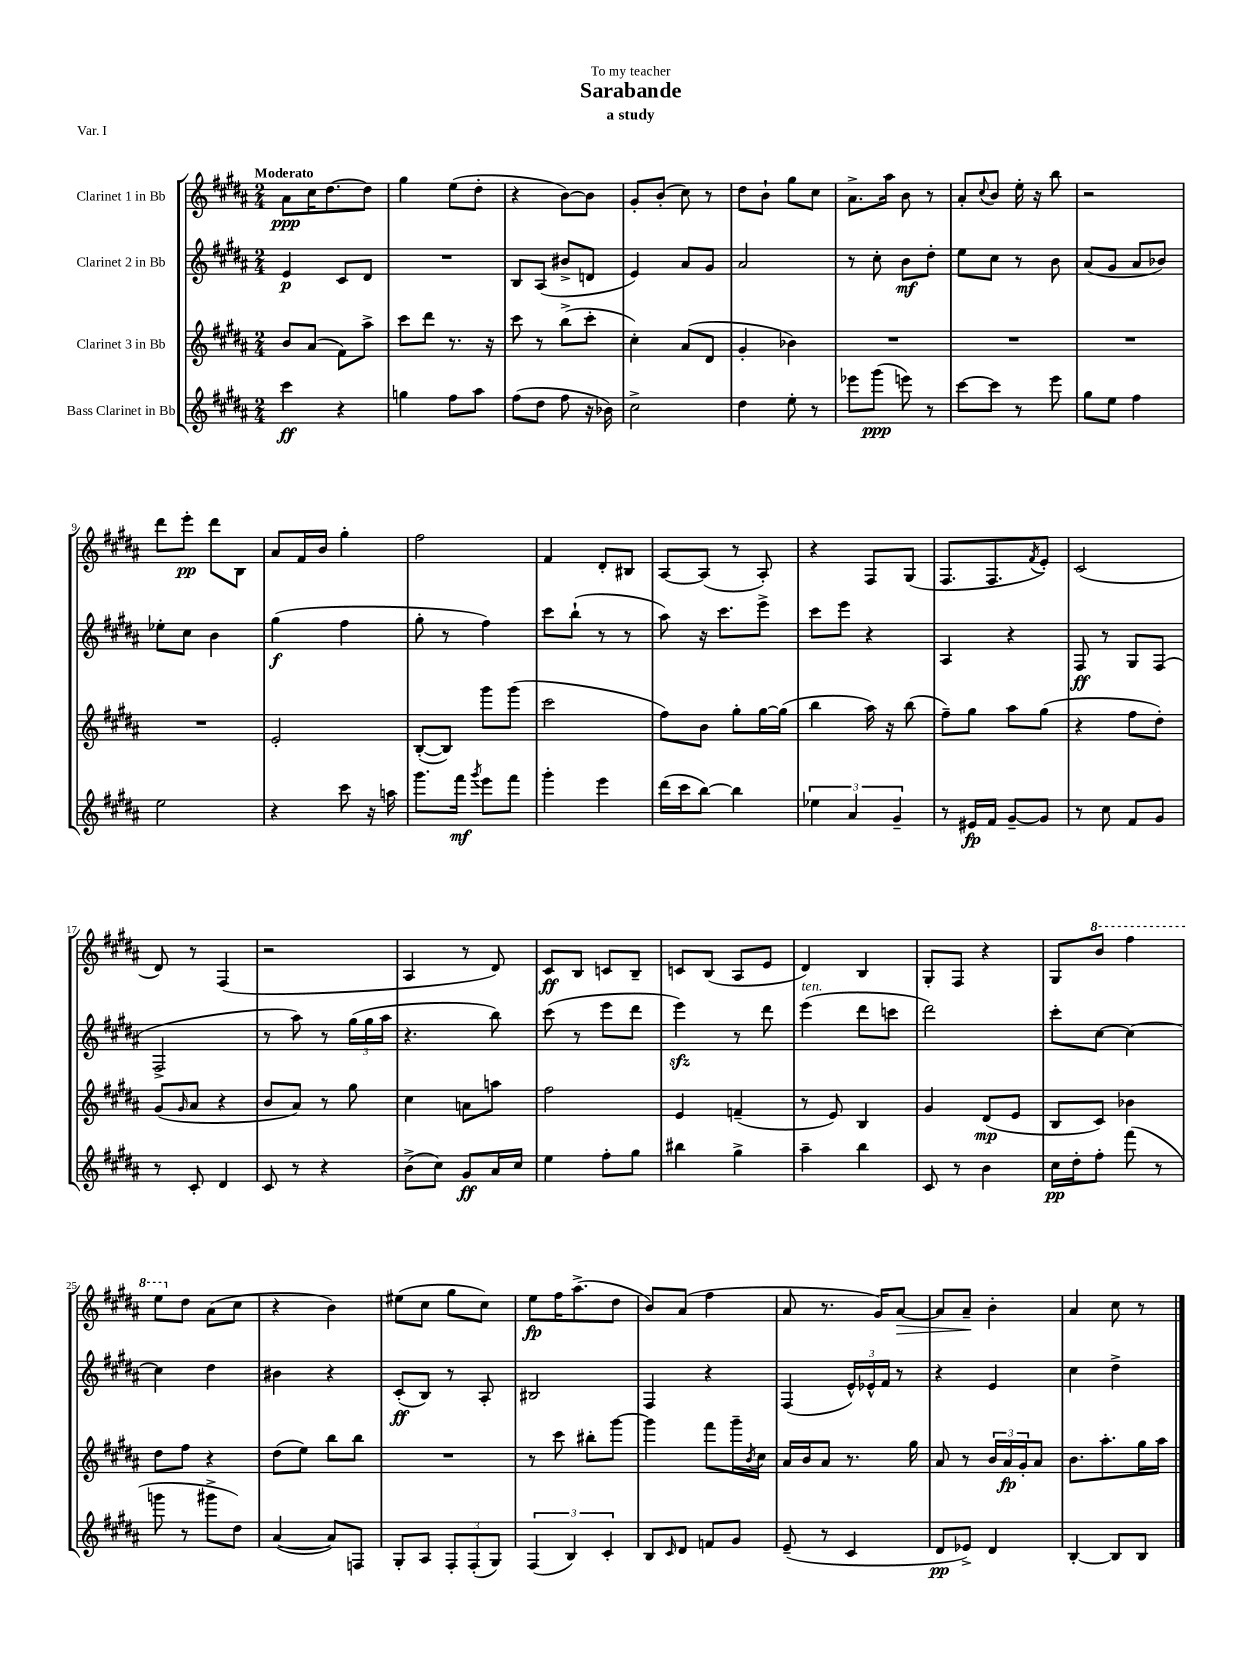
\header { title = "Sarabande" subtitle = "a study" dedication = "To my teacher" piece = "Var. I" }
<<
\new StaffGroup <<
\new Staff = "s0" \with { instrumentName = "Clarinet 1 in Bb" } {
    \clef treble \key b \major \numericTimeSignature \time 2/4 \tempo "Moderato"
    ais'8\ppp cis''16 dis''8.~ dis''8 |
    gis''4 e''8( dis''8-. |
    r4 b'8~) b'8 |
    gis'8-. b'8-.( cis''8) r8 |
    dis''8 b'8-! gis''8 cis''8 |
    ais'8.-> ais''16 b'8 r8 |
    ais'8-. \appoggiatura { cis''8 } b'8 e''16-. r16 b''8 |
    r2 |
    dis'''8 e'''8-.\pp dis'''8 b8 |
    ais'8 fis'16 b'16 gis''4-. |
    fis''2 |
    fis'4 dis'8-. bis8 |
    ais8~ ais8( r8 ais8-.) |
    r4 fis8 gis8( |
    fis8. fis8. \acciaccatura { fis'8 } e'8-.) |
    cis'2( |
    dis'8) r8 fis4( |
    r2 |
    ais4 r8 dis'8) |
    cis'8\ff b8 c'8 b8-- |
    c'8 b8( ais8 e'8 |
    dis'4) b4 |
    gis8-. fis8 r4 |
    gis8 \ottava #1 b''8 fis'''4 |
    e'''8 \ottava #0 dis''8 ais'8( cis''8 |
    r4 b'4) |
    eis''8( cis''8 gis''8 cis''8) |
    e''8\fp fis''16 ais''8.->( dis''8 |
    b'8) ais'8( fis''4 |
    ais'8 r8. gis'16) ais'8~\> |
    ais'8 ais'8--\! b'4-. |
    ais'4 cis''8 r8 \bar "|." |
}
\new Staff = "s1" \with { instrumentName = "Clarinet 2 in Bb" } {
    \clef treble \key b \major \numericTimeSignature \time 2/4
    e'4\p cis'8 dis'8 |
    R2 |
    b8 ais8( bis'8-> d'8 |
    e'4) ais'8 gis'8 |
    ais'2 |
    r8 cis''8-. b'8\mf dis''8-. |
    e''8 cis''8 r8 b'8 |
    ais'8( gis'8 ais'8 bes'8) |
    ees''8-. cis''8 b'4 |
    gis''4\f( fis''4 |
    gis''8-. r8 fis''4) |
    cis'''8 b''8-!( r8 r8 |
    ais''8) r16 cis'''8. e'''8-> |
    cis'''8 e'''8 r4 |
    ais4 r4 |
    fis8\ff r8 gis8 fis8( |
    fis2-> |
    r8 ais''8) r8 \tuplet 3/2 { gis''16( gis''16 ais''16 } |
    r4. b''8) |
    cis'''8( r8 e'''8 dis'''8 |
    e'''4\sfz) r8 dis'''8 |
    e'''4^\markup { \italic "ten." }( dis'''8 c'''8 |
    dis'''2) |
    cis'''8-. cis''8~ cis''4~ |
    cis''4 dis''4 |
    bis'4 r4 |
    cis'8-.\ff( b8) r8 ais8-. |
    bis2 |
    fis4 r4 |
    fis4( \tuplet 3/2 { e'16-^) ees'16-^ fis'16 } r8 |
    r4 e'4 |
    cis''4 dis''4-> \bar "|." |
}
\new Staff = "s2" \with { instrumentName = "Clarinet 3 in Bb" } {
    \clef treble \key b \major \numericTimeSignature \time 2/4
    b'8 ais'8( fis'8) ais''8-> |
    cis'''8 dis'''8 r8. r16 |
    cis'''8 r8 b''8->( cis'''8-. |
    cis''4-.) ais'8( dis'8 |
    gis'4-. bes'4) |
    R2 |
    R2 |
    R2 |
    R2 |
    e'2-. |
    b8~-.( b8) gis'''8 gis'''8( |
    cis'''2 |
    fis''8) b'8 gis''8-. gis''16~ gis''16( |
    b''4 ais''16) r16 b''8( |
    fis''8--) gis''8 ais''8 gis''8( |
    r4 fis''8 dis''8-.) |
    gis'8( \grace { gis'16 } ais'8 r4 |
    b'8 ais'8) r8 gis''8 |
    cis''4 a'8 a''8 |
    fis''2 |
    e'4 f'4--( |
    r8 e'8) b4 |
    gis'4 dis'8\mp( e'8 |
    b8 cis'8) bes'4 |
    dis''8 fis''8 r4 |
    dis''8( e''8) b''8 b''8 |
    R2 |
    r8 cis'''8 bis''8-. gis'''8~ |
    gis'''4 fis'''8 gis'''16-- \acciaccatura { b'8 } cis''16 |
    ais'16 b'16 ais'8 r8. gis''16 |
    ais'8 r8 \tuplet 3/2 { b'16 ais'16\fp gis'16-. } ais'8 |
    b'8. ais''8.-. gis''16 ais''16 \bar "|." |
}
\new Staff = "s3" \with { instrumentName = "Bass Clarinet in Bb" } {
    \clef treble \key b \major \numericTimeSignature \time 2/4
    cis'''4\ff r4 |
    g''4 fis''8 ais''8 |
    fis''8( dis''8 fis''8 r16 bes'16) |
    cis''2-> |
    dis''4 e''8-. r8 |
    ees'''8 gis'''8\ppp( e'''8) r8 |
    cis'''8~ cis'''8 r8 e'''8 |
    gis''8 e''8 fis''4 |
    e''2 |
    r4 cis'''8 r16 a''16 |
    gis'''8. fis'''16\mf \acciaccatura { gis'''8 } e'''8 fis'''8 |
    gis'''4-. e'''4 |
    dis'''16( cis'''16 b''8~) b''4 |
    \tuplet 3/2 { ees''4 ais'4 gis'4-- } |
    r8 eis'16\fp fis'16 gis'8~-- gis'8 |
    r8 cis''8 fis'8 gis'8 |
    r8 cis'8-. dis'4 |
    cis'8 r8 r4 |
    b'8->( cis''8) gis'8\ff ais'16 cis''16 |
    e''4 fis''8-. gis''8 |
    bis''4 gis''4-> |
    ais''4-- b''4 |
    cis'8 r8 b'4 |
    cis''16\pp dis''16-. fis''8-. fis'''8( r8 |
    g'''8 r8 gis'''8-> dis''8) |
    ais'4~( ais'8) f8 |
    gis8-. ais8 \tuplet 3/2 { fis8-. fis8-.( gis8) } |
    \tuplet 3/2 { fis4( b4) cis'4-. } |
    b8 \grace { cis'16 } dis'8 f'8 gis'8 |
    e'8--( r8 cis'4 |
    dis'8\pp ees'8->) dis'4 |
    b4~-. b8 b8 \bar "|." |
}
>>
>>
